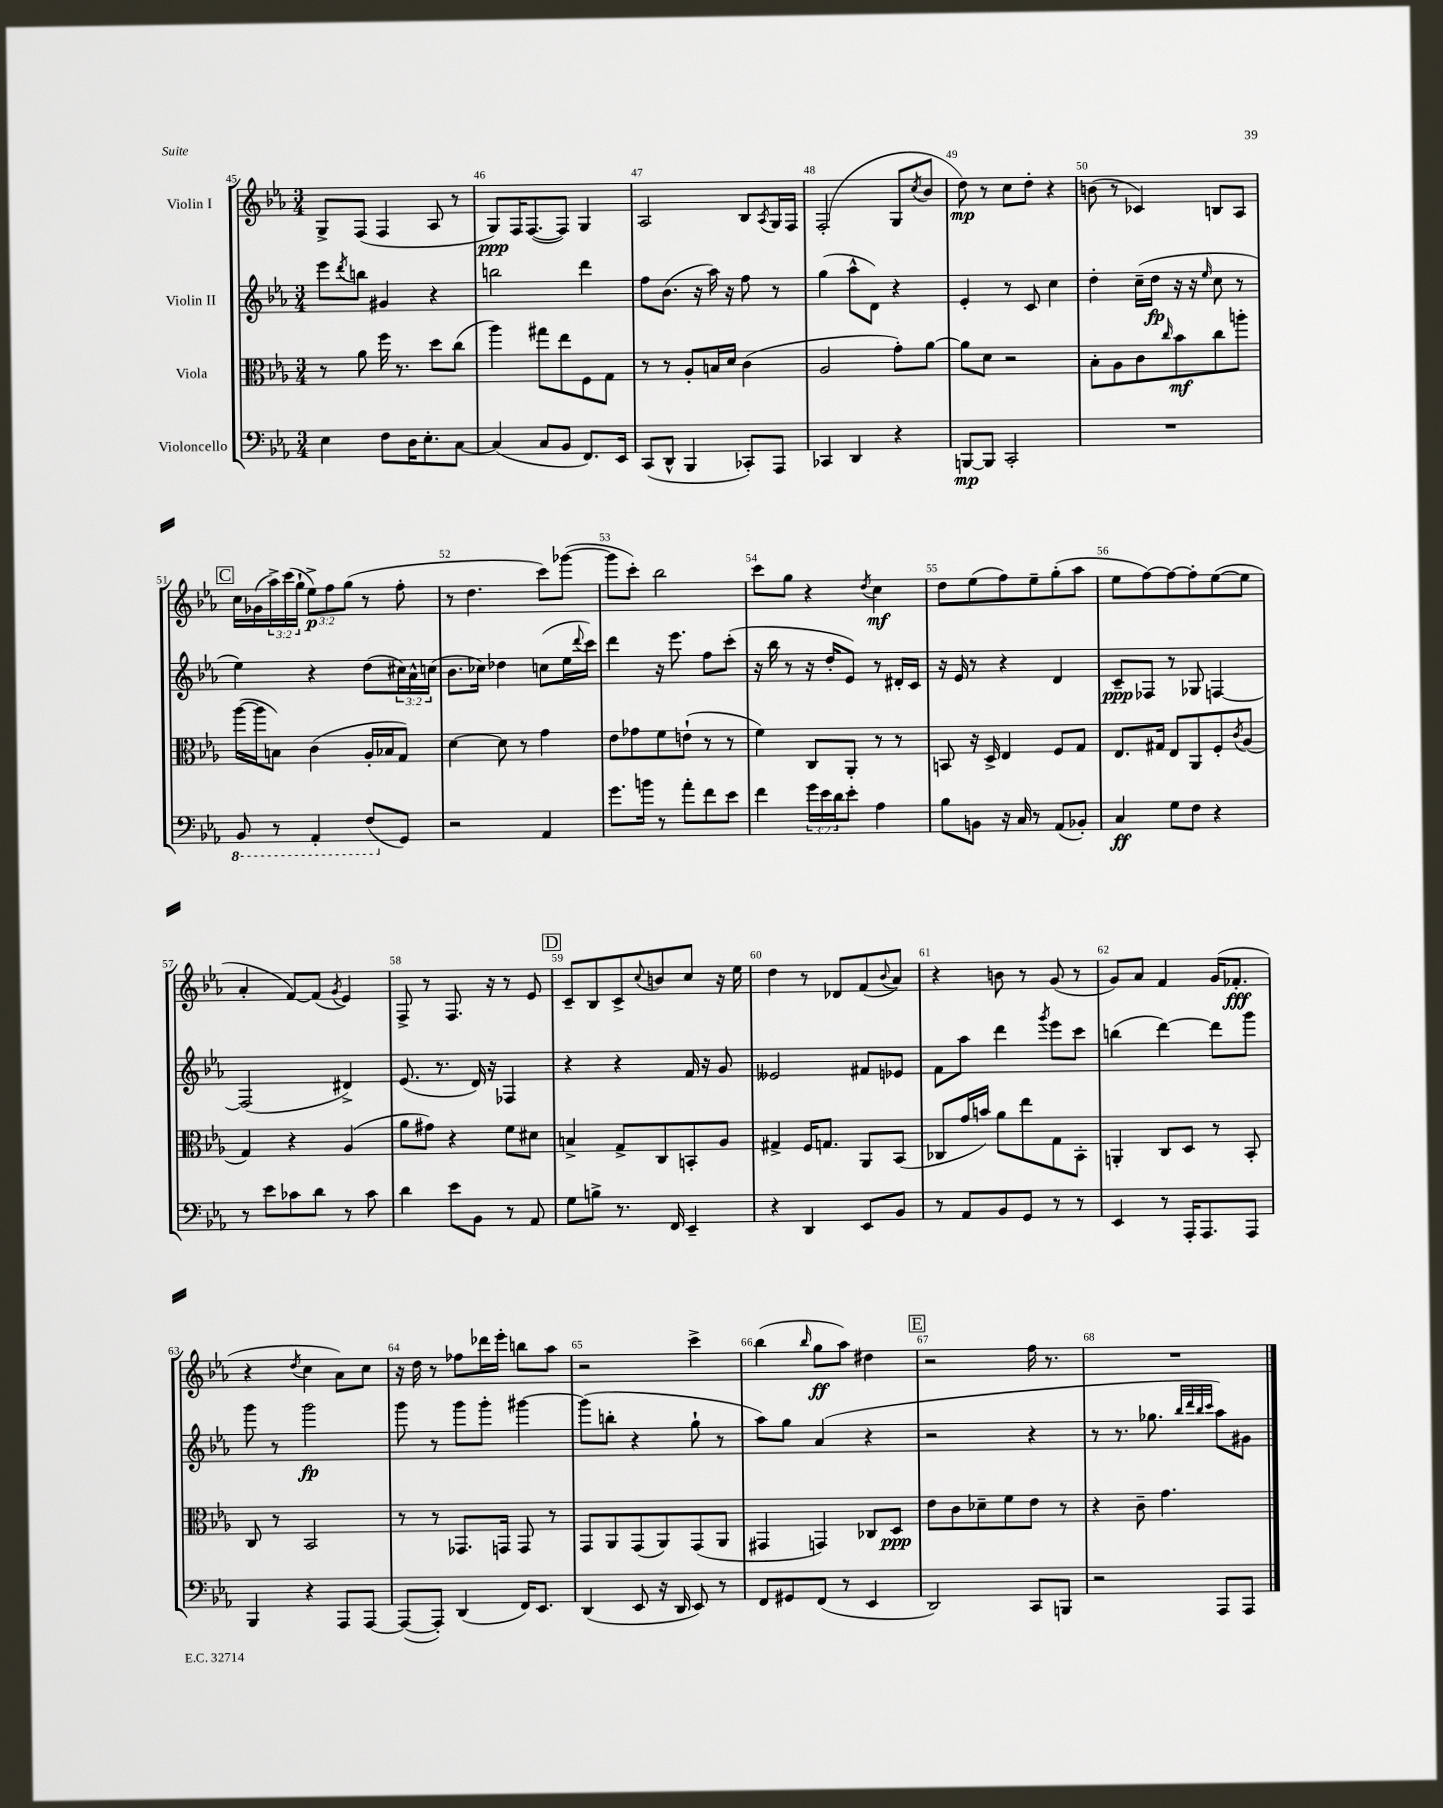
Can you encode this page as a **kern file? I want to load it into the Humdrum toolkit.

**kern	**dynam	**kern	**dynam	**kern	**dynam	**kern	**dynam
*part4	*part4	*part3	*part3	*part2	*part2	*part1	*part1
*staff4	*staff4	*staff3	*staff3	*staff2	*staff2	*staff1	*staff1
*I"Violoncello	*	*I"Viola	*	*I"Violin II	*	*I"Violin I	*
*clefF4	*	*clefC3	*	*clefG2	*	*clefG2	*
*k[b-e-a-]	*	*k[b-e-a-]	*	*k[b-e-a-]	*	*k[b-e-a-]	*
*M3/4	*	*M3/4	*	*M3/4	*	*M3/4	*
=45	=45	=45	=45	=45	=45	=45	=45
4E-\	.	8r	.	8eee-\L	.	8G^/L	.
.	.	.	.	8qddd/	.	.	.
.	.	8a-\	.	8bbn\J	.	(8F/J	.
8F\L	.	16ff\	.	4g#X/	.	4F/	.
.	.	8.r	.	.	.	.	.
16D\K	.	.	.	.	.	.	.
8.E-'\	.	.	.	.	.	.	.
.	.	8dd\L	.	4r	.	8A-/	.
[8C\J	.	(8cc\J	.	.	.	8r	.
=46	=46	=46	=46	=46	=46	=46	=46
(4C/]	.	4aa-\)	.	2bbn\	.	8G/L)	ppp
.	.	.	.	.	.	16F/K	.
.	.	.	.	.	.	([8.F/	.
8C/L	.	8gg#X\L	.	.	.	.	.
8BB-/J	.	8ee-\	.	.	.	8F/J])	.
8.FF/L)	.	8F\	.	4ddd\	.	4G/	.
.	.	8G\J	.	.	.	.	.
16EE-/Jk	.	.	.	.	.	.	.
=47	=47	=47	=47	=47	=47	=47	=47
(8CC/L	.	8r	.	8ff\L	.	2A-/	.
8DD^^/J	.	8r	.	(8.b-\J	.	.	.
4BBB-/	.	8A-'/L	.	.	.	.	.
.	.	.	.	16r	.	.	.
.	.	16Bn/L	.	16aa-\)	.	.	.
.	.	16d/JJ	.	16r	.	.	.
8CC-X'/L)	.	(4c\	.	8ff\	.	8B-/L	.
.	.	.	.	.	.	8qA-/	.
8AAA-/J	.	.	.	8r	.	16G/L	.
.	.	.	.	.	.	16F/JJ	.
=48	=48	=48	=48	=48	=48	=48	=48
4CC-X/	.	2A-/	.	(4gg\	.	(2F'/	.
4DD/	.	.	.	8aa-^^\L	.	.	.
.	.	.	.	8d\J)	.	.	.
4r	.	8g'\L)	.	4r	.	8G/L	.
.	.	.	.	.	.	8qcc/	.
.	.	[8a-\J	.	.	.	8b-/J	.
=49	=49	=49	=49	=49	=49	=49	=49
[8BBBn/L	mp	8a-\L]	.	4e-'/	.	8dd\)	mp
8BBB/J]	.	8d\J	.	.	.	8r	.
2CC'/	.	2r	.	8r	.	8cc\L	.
.	.	.	.	8c/	.	8dd'\J	.
.	.	.	.	4cc\	.	4r	.
=50	=50	=50	=50	=50	=50	=50	=50
2.r	.	8B-'\L	.	4dd'\	.	(8bn\	.
.	.	8A-\	.	.	.	8r	.
.	.	8c\	.	(16cc~\LL	.	4c-X/)	.
.	.	.	.	16dd\JJ	fp	.	.
.	.	16qqcc/	.	.	.	.	.
.	.	8b-\	mf	16r	.	.	.
.	.	.	.	16r	.	.	.
.	.	.	.	16qqee-/	.	.	.
.	.	8cc\	.	8cc\	.	8Bn/L	.
.	.	8aan'\J	.	8r	.	8A-/J	.
!!LO:LB:g=z
!!LO:REH:place=s1:t=C
=51	=51	=51	=51	=51	=51	=51	=51
*8ba	*	*	*	*	*	*	*
8BBB-/	.	([16aa-\LL	.	4ee-\)	.	16cc\LL	.
.	.	16aa-\J]	.	.	.	(16g-X\	.
8r	.	8Bn\J)	.	.	.	24aa-^\)	.
.	.	.	.	.	.	(24ccc\	.
.	.	.	.	.	.	24gg`\JJ	.
4AAA-'/	.	(4c\	.	4r	.	12ee-^\L)	p
.	.	.	.	.	.	12ff\	.
.	.	.	.	.	.	(12gg\J	.
(8FF/L	.	16A-'/LL	.	(8dd\L	.	8r	.
.	.	16B-X/J	.	.	.	.	.
*X8ba	*	*	*	*	*	*	*
8GG/J)	.	8G/J)	.	24cc#X\L)	.	8ff'\	.
.	.	.	.	24a-^^\	.	.	.
.	.	.	.	(24ccn\JJ	.	.	.
=52	=52	=52	=52	=52	=52	=52	=52
2r	.	[4d\	.	8.b-\L	.	8r	.
.	.	.	.	.	.	4.dd\	.
.	.	.	.	16cc-X\Jk)	.	.	.
.	.	8d\]	.	4dd-X\	.	.	.
.	.	8r	.	.	.	.	.
4AA-/	.	4g\	.	(8ccn\L	.	8ccc\L)	.
.	.	.	.	16ee-\L	.	([8ggg-X\J	.
.	.	.	.	8qqddd/	.	.	.
.	.	.	.	16ccc\JJ)	.	.	.
=53	=53	=53	=53	=53	=53	=53	=53
8.g\L	.	8e-\L	.	4ddd\	.	8ggg-\L]	.
.	.	8g-X\	.	.	.	8ccc'\J)	.
16bn\Jk	.	.	.	.	.	.	.
8r	.	8f\	.	16r	.	2bb-\	.
.	.	.	.	8.eee-\	.	.	.
8a-'\L	.	(8en`\J	.	.	.	.	.
8f\	.	8r	.	8ff\L	.	.	.
8e-\J	.	8r	.	(8ccc'\J	.	.	.
=54	=54	=54	=54	=54	=54	=54	=54
4f\	.	4f\)	.	16r	.	8ccc\L	.
.	.	.	.	16bb-\	.	.	.
.	.	.	.	8r	.	8gg\J	.
24g\LL	.	8C/L	.	16r	.	4r	.
24e-\	.	.	.	.	.	.	.
.	.	.	.	16dd'/KL	.	.	.
24d\J	.	.	.	.	.	.	.
8e-'\J	.	8AA-'/J	.	8e-/J)	.	.	.
.	.	.	.	.	.	8qdd/	.
4A-\	.	8r	.	8r	.	4cc\	mf
.	.	8r	.	16d#X'/LL	.	.	.
.	.	.	.	16c/JJ	.	.	.
=55	=55	=55	=55	=55	=55	=55	=55
8B-\L	.	8BBn/	.	16r	.	8dd\L	.
.	.	.	.	16e-/	.	.	.
8BBn\J	.	16r	.	8r	.	(8ee-\	.
.	.	16D^/	.	.	.	.	.
16r	.	4E-/	.	4r	.	8ff\)	.
16C/	.	.	.	.	.	.	.
8r	.	.	.	.	.	8ee-~\	.
(8AA-/L	.	8F/L	.	4d/	.	(8gg'\	.
8BB-X'/J)	.	8G/J	.	.	.	8aa-\J	.
=56	=56	=56	=56	=56	=56	=56	=56
4C/	ff	8.E-/L	.	8c~/L	ppp	8ee-\L	.
.	.	.	.	8F-X/J	.	[8ff\)	.
.	.	16G#X/Jk	.	.	.	.	.
8G\L	.	8E-/L	.	8r	.	8ff\_	.
8F\J	.	8AA-/	.	8G-X/	.	8ff'\]	.
4r	.	8F'/	.	[4Fn/	.	([8ee-\	.
.	.	8qc/	.	.	.	.	.
.	.	(8A-/J	.	.	.	8ee-\J]	.
!!LO:LB:g=z
=57	=57	=57	=57	=57	=57	=57	=57
8r	.	4G/)	.	(2F/]	.	4a-'/	.
8e-\L	.	.	.	.	.	.	.
8c-X\	.	4r	.	.	.	[8f/L)	.
8d\J	.	.	.	.	.	(8f/J]	.
.	.	.	.	.	.	8qg/	.
8r	.	(4A-/	.	4d#X^/)	.	4e-/)	.
8c-\	.	.	.	.	.	.	.
=58	=58	=58	=58	=58	=58	=58	=58
4d\	.	8a-\L	.	(8.e-/	.	8F^/	.
.	.	8g#X\J)	.	.	.	8r	.
.	.	.	.	8.r	.	.	.
8e-\L	.	4r	.	.	.	8.F/	.
8BB-\J	.	.	.	16d/)	.	.	.
.	.	.	.	16r	.	16r	.
8r	.	8f\L	.	4F-X/	.	8r	.
8AA-/	.	8d#X\J	.	.	.	8e-/	.
!!LO:REH:place=s1:t=D
=59	=59	=59	=59	=59	=59	=59	=59
8G\L	.	4Bn^/	.	4r	.	8c~/L	.
8Bn^\J	.	.	.	.	.	8B-/	.
8.r	.	8G^/L	.	4r	.	8c^/	.
.	.	.	.	.	.	8qqcc/	.
.	.	8C/	.	.	.	8bn/	.
16FF/	.	.	.	.	.	.	.
4EE-~/	.	8BBn'/	.	16f/	.	8cc/J	.
.	.	.	.	16r	.	.	.
.	.	8A-/J	.	8g/	.	16r	.
.	.	.	.	.	.	16ee-\	.
=60	=60	=60	=60	=60	=60	=60	=60
4r	.	4G#X^/	.	2e--X/	.	4dd\	.
4DD/	.	16F/KL	.	.	.	8r	.
.	.	8.Gn/J	.	.	.	.	.
.	.	.	.	.	.	8d-X/L	.
8EE-/L	.	8AA-/L	.	8f#X/L	.	(8f/	.
.	.	.	.	.	.	8qqb-/	.
8BB-/J	.	(8BB-/J	.	8e-X/J	.	8a-/J)	.
=61	=61	=61	=61	=61	=61	=61	=61
8r	.	8C-X/L	.	8f\L	.	4r	.
8AA-/L	.	16g/L	.	8aa-\J	.	.	.
.	.	16bn/JJ)	.	.	.	.	.
8BB-/	.	8a-\L	.	4ddd\	.	8bn\	.
8GG/J	.	8ee-\	.	.	.	8r	.
.	.	.	.	8qggg/	.	.	.
8r	.	8G\	.	8eee-\L	.	(8g/	.
8r	.	8BB-'\J	.	8ccc\J	.	8r	.
=62	=62	=62	=62	=62	=62	=62	=62
4EE-/	.	4AAn'/	.	(4bbn\	.	8g/L)	.
.	.	.	.	.	.	8a-/J	.
8r	.	8C/L	.	[4ddd\)	.	4f/	.
16AAA-'/KL	.	8D/J	.	.	.	.	.
8.AAA-/	.	.	.	.	.	.	.
.	.	8r	.	8ddd\L]	.	(16g/KL	.
.	.	.	.	.	.	8.f-X'/J	fff
8AAA-/J	.	8BB-'/	.	8ggg\J	.	.	.
!!LO:LB:g=z
=63	=63	=63	=63	=63	=63	=63	=63
4BBB-/	.	8C/	.	8ggg\	.	4r	.
.	.	8r	.	8r	.	.	.
.	.	.	.	.	.	8qdd/	.
4r	.	2BB-/	.	2ggg\	fp	4cc\	.
8AAA-/L	.	.	.	.	.	8a-\L)	.
[8AAA-/J	.	.	.	.	.	8cc\J	.
=64	=64	=64	=64	=64	=64	=64	=64
(8AAA-/L_	.	8r	.	8ggg\	.	16r	.
.	.	.	.	.	.	16dd\	.
8AAA-'/J])	.	8r	.	8r	.	8r	.
(4DD/	.	8.GG-X/L	.	8ggg\L	.	8ff-X\L	.
.	.	.	.	8ggg'\J	.	16ddd-X\L	.
.	.	16GGn/Jk	.	.	.	16eee-'\JJ	.
16FF/KL)	.	8GG/	.	[4ggg#X\	.	8bbn\L	.
8.EE-/J	.	.	.	.	.	.	.
.	.	8r	.	.	.	8aa-\J	.
=65	=65	=65	=65	=65	=65	=65	=65
(4DD/	.	8GG/L	.	(8ggg#\L]	.	2r	.
.	.	8AA-/	.	8bbn'\J	.	.	.
8EE-/	.	(8GG/	.	4r	.	.	.
16r	.	8AA-/)	.	.	.	.	.
16DD/	.	.	.	.	.	.	.
8EE-/)	.	(8GG/	.	8gg`\	.	4ccc^\	.
8r	.	8AA-/J	.	8r	.	.	.
=66	=66	=66	=66	=66	=66	=66	=66
8FF/L	.	4GG#X/	.	8aa-\L)	.	(4bb-\	.
8GG#X/	.	.	.	8gg\J	.	.	.
.	.	.	.	.	.	16qqbb-/	.
(8FF/J	.	4GGn/)	.	(4a-/	.	8gg\L	ff
8r	.	.	.	.	.	8aa-\J)	.
4EE-/	.	8C-X/L	.	4r	.	4dd#X\	.
.	.	8D/J	ppp	.	.	.	.
!!LO:REH:place=s1:t=E
=67	=67	=67	=67	=67	=67	=67	=67
2DD/)	.	8e-\L	.	2r	.	2r	.
.	.	8c\	.	.	.	.	.
.	.	8d-X~\	.	.	.	.	.
.	.	8f\	.	.	.	.	.
8CC/L	.	8e-\J	.	4r	.	16ff\	.
.	.	.	.	.	.	8.r	.
8BBBn/J	.	8r	.	.	.	.	.
=68	=68	=68	=68	=68	=68	=68	=68
2r	.	4r	.	8r	.	2.r	.
.	.	.	.	8.r	.	.	.
.	.	8c~\	.	.	.	.	.
.	.	.	.	8.gg-X\	.	.	.
.	.	4.g\	.	.	.	.	.
.	.	.	.	32qqbb-/LLL	.	.	.
.	.	.	.	32qqddd/	.	.	.
.	.	.	.	32qqbb-/	.	.	.
.	.	.	.	32qqccc/JJJ	.	.	.
8AAA-/L	.	.	.	8aa-\L)	.	.	.
8AAA-/J	.	.	.	8g#X\J	.	.	.
==	==	==	==	==	==	==	==
*-	*-	*-	*-	*-	*-	*-	*-
